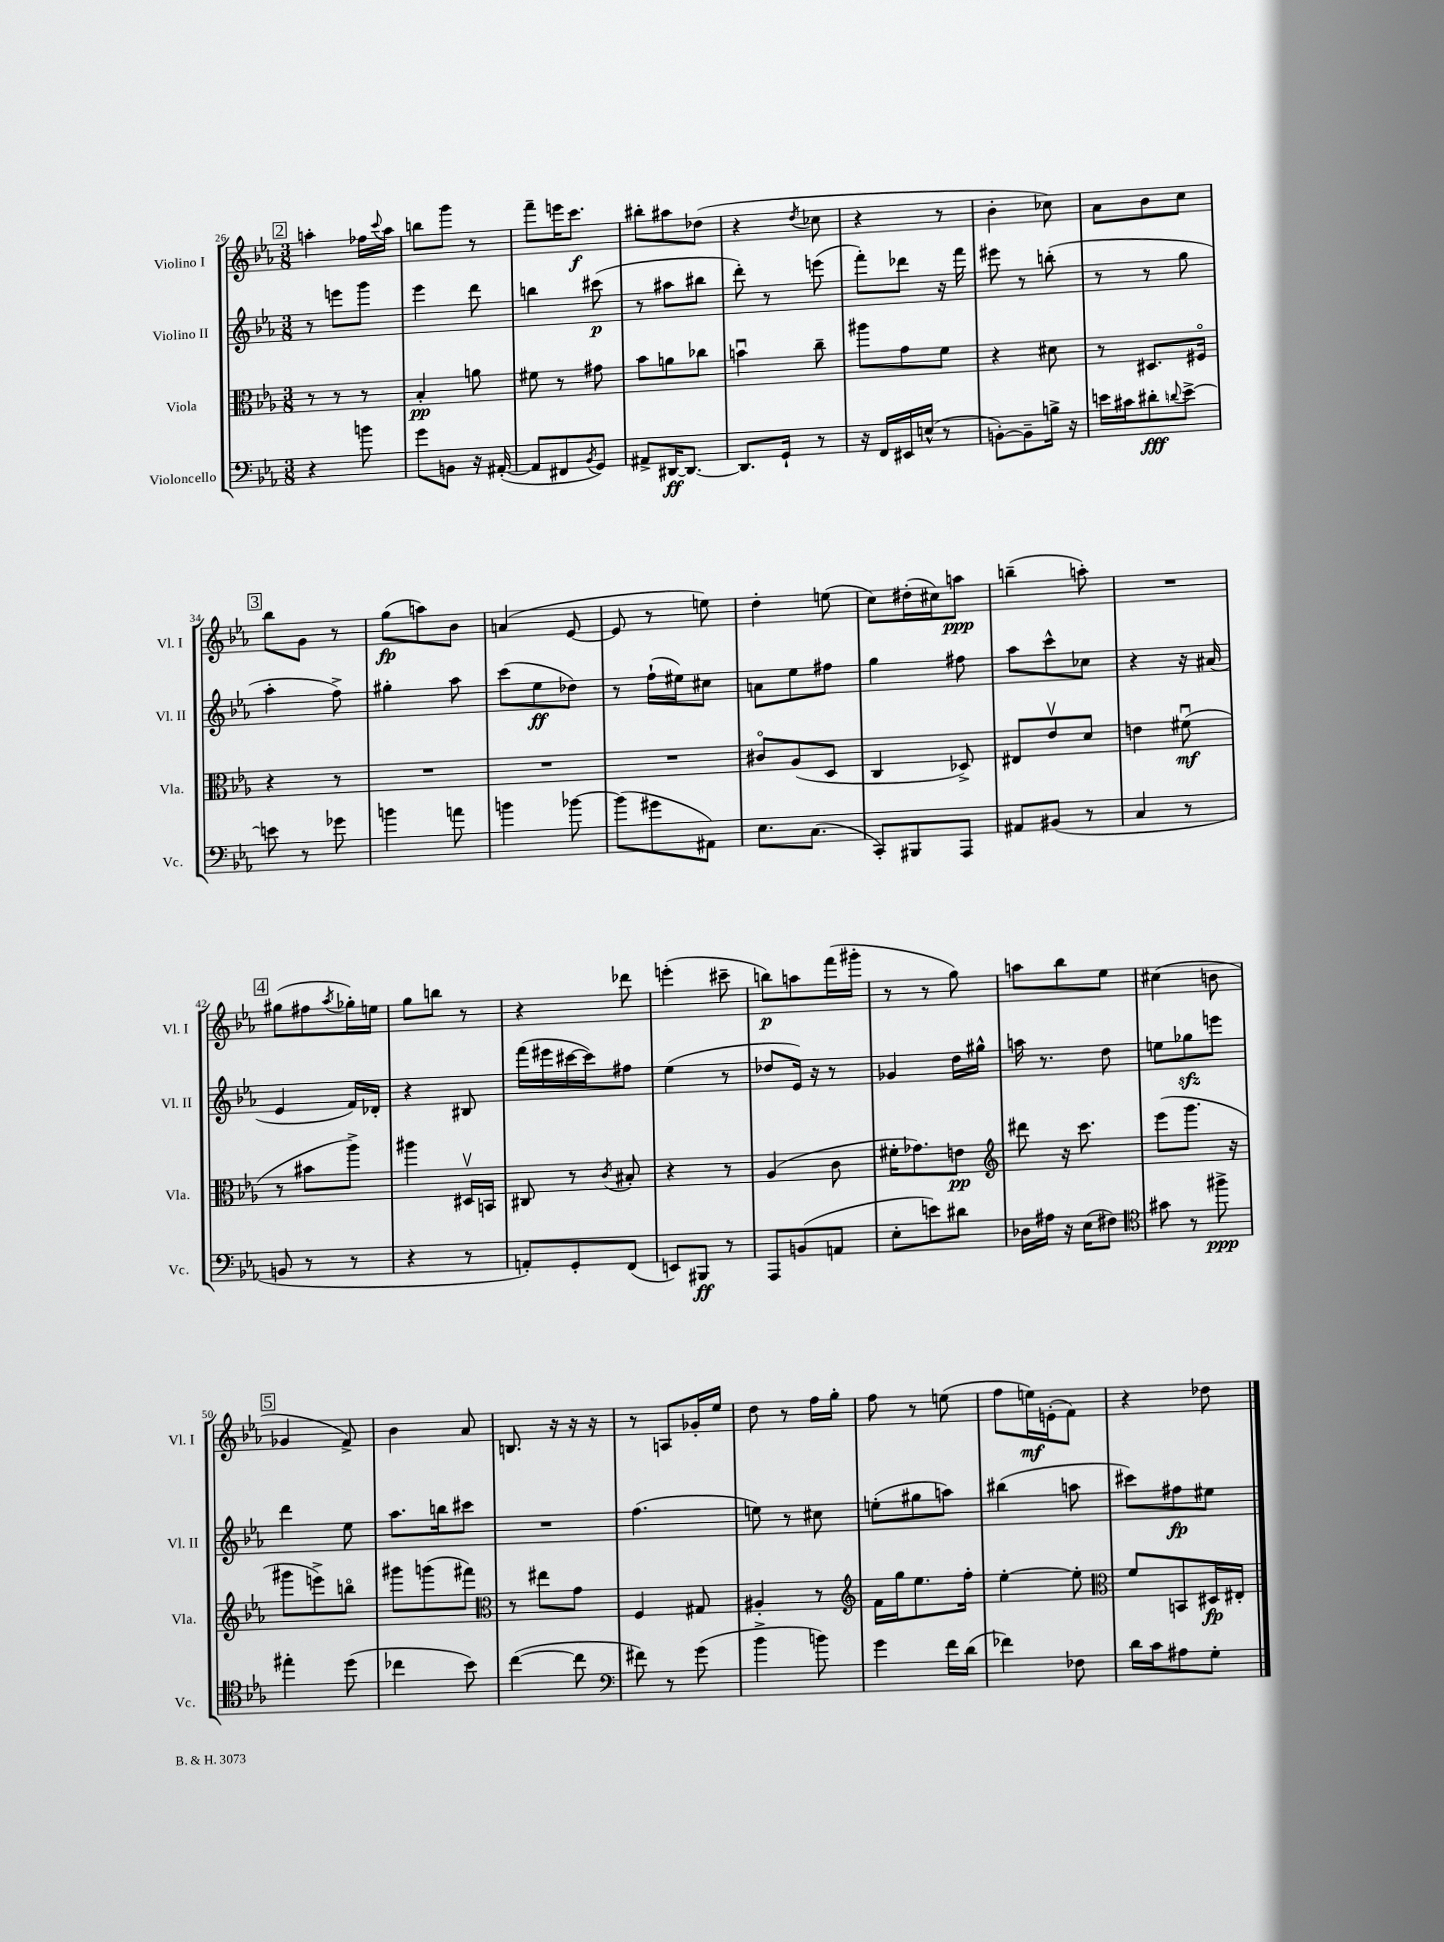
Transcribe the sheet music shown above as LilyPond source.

<<
\new StaffGroup <<
\new Staff = "s0" \with { instrumentName = "Violino I" shortInstrumentName = "Vl. I" } {
    \clef treble \key ees \major \numericTimeSignature \time 3/8
    \mark \markup { \box "2" } a''4-. fes''16 \appoggiatura { c'''8 } a''16 |
    b''8 g'''8 r8 |
    f'''8-- e'''16 c'''8.\f |
    bis''8-. ais''8 des''8( |
    r4 \acciaccatura { d''8 } ces''8 |
    r4 r8 |
    bes'4-. ces''8) |
    aes'8 bes'8 c''8 |
    \mark \markup { \box "3" } bes''8 g'8 r8 |
    g''8\fp( a''8) bes'8 |
    a'4( ees'8~ |
    ees'8 r8 e''8) |
    d''4-. e''8( |
    c''8) dis''16-.( cis''16) a''8\ppp |
    b''4--( a''8-.) |
    R4. |
    \mark \markup { \box "4" } gis''8( fis''8 \acciaccatura { aes''8 } ges''16-.) e''16 |
    g''8 b''8 r8 |
    r4 des'''8 |
    e'''4-.( cis'''8-- |
    b''8\p) a''8 f'''16( gis'''16-. |
    r8 r8 g''8) |
    a''8 bes''8 ees''8 |
    cis''4( b'8 |
    \mark \markup { \box "5" } ges'4 f'8->) |
    bes'4 aes'8 |
    b8. r16 r16 r16 |
    r8 a8 ges'16-. ees''16 |
    d''8 r8 f''16 g''16-. |
    f''8 r8 e''8( |
    f''8 e''16\mf) e'16-.( f'8) |
    r4 des''8 \bar "|." |
}
\new Staff = "s1" \with { instrumentName = "Violino II" shortInstrumentName = "Vl. II" } {
    \clef treble \key ees \major \numericTimeSignature \time 3/8
    \mark \markup { \box "2" } r8 e'''8 g'''8 |
    ees'''4 d'''8 |
    b''4 cis'''8\p( |
    r8 ais''8 bis''8 |
    d'''8-.) r8 e'''8( |
    f'''8-.) des'''8 r16 f'''16 |
    eis'''8 r8 b''8-.( |
    r8 r8 g''8 |
    \mark \markup { \box "3" } aes''4-. f''8->) |
    gis''4-. aes''8 |
    c'''8( ees''8\ff des''8) |
    r8 f''16-!( eis''16) cis''8 |
    a'8 ees''8 fis''8 |
    g''4 fis''8 |
    aes''8 c'''8-^ ces''8 |
    r4 r16 ais'16( |
    \mark \markup { \box "4" } ees'4 f'16) des'16-. |
    r4 bis8 |
    f'''16( eis'''16 cis'''16~ cis'''16) fis''8 |
    ees''4( r8 |
    des''8 ees'16) r16 r8 |
    ges'4 d''16 gis''16-^ |
    a''16 r8. d''8 |
    e''8 ges''8\sfz e'''8 |
    \mark \markup { \box "5" } d'''4 ees''8 |
    aes''8. b''16 cis'''8 |
    R4. |
    f''4.( |
    e''8) r8 cis''8 |
    e''8-.( gis''8 a''8) |
    bis''4( a''8 |
    cis'''8) fis''8\fp eis''8 \bar "|." |
}
\new Staff = "s2" \with { instrumentName = "Viola" shortInstrumentName = "Vla." } {
    \clef alto \key ees \major \numericTimeSignature \time 3/8
    \mark \markup { \box "2" } r8 r8 r8 |
    bes4-.\pp a'8 |
    fis'8 r8 gis'8 |
    bes'8 a'8 ces''8 |
    b'4\downbow c''8-- |
    ais''8 g'8 f'8 |
    r4 dis'8 |
    r8 dis8. fis16\flageolet |
    \mark \markup { \box "3" } r4 r8 |
    R4. |
    R4. |
    R4. |
    cis'8\flageolet aes8( d8 |
    c4 des8->) |
    eis8 ees'8\upbow d'8 |
    e'4 fis'8\downbow\mf( |
    \mark \markup { \box "4" } r8 bis'8 aes''8->) |
    ais''4 dis16\upbow b,16 |
    cis8 r8 \acciaccatura { c'8 } bis8-. |
    r4 r8 |
    aes4( c'8 |
    fis'16-. ges'8.) e'8\pp |
    \clef treble dis'''8 r16 c'''8. |
    ees'''8( g'''8. r16 |
    \mark \markup { \box "5" } gis'''8 e'''8->) b''8\flageolet |
    gis'''8 g'''8( fis'''8) |
    \clef alto r8 eis''8 g'8 |
    f4 gis8 |
    ais4-. r8 |
    \clef treble f'16 g''16 ees''8. f''16-. |
    ees''4~-. ees''8-. |
    \clef alto f'8 b,8 dis16\fp eis16-. \bar "|." |
}
\new Staff = "s3" \with { instrumentName = "Violoncello" shortInstrumentName = "Vc." } {
    \clef bass \key ees \major \numericTimeSignature \time 3/8
    \mark \markup { \box "2" } r4 b'8 |
    g'8 b,8 r16 ais,16~-.( |
    ais,8 fis,8 \acciaccatura { bes,8 } g,8) |
    ais,8-> dis,16~\ff dis,8.~ |
    dis,8. g,16-! r8 |
    r16 f,16 eis,16 e16-^( r8 |
    b,8~-.) b,8-- b16-> r16 |
    e'16 cis'16 dis'8-.\fff \appoggiatura { d'8 } e'8~-> |
    \mark \markup { \box "3" } e'8 r8 ges'8 |
    b'4 a'8 |
    b'4 bes'8~ |
    bes'8( gis'8 ais,8) |
    ees8. c8.( |
    c,8-.) bis,,8 aes,,8 |
    ais,8 bis,8( r8 |
    c4 r8 |
    \mark \markup { \box "4" } b,8 r8 r8 |
    r4 r8 |
    a,8-.) g,8-. f,8( |
    e,8) bis,,8\ff r8 |
    aes,,8 b,8( a,8 |
    ees8-. e'8) dis'8 |
    des16 ais16 r16 ees16( fis8) |
    \clef tenor gis'8 r8 fis''8->\ppp |
    \mark \markup { \box "5" } eis''4-. d''8( |
    ces''4 bes'8) |
    c''4~( c''8 |
    \clef bass fis'8) r8 g'8( |
    bes'4-> b'8) |
    g'4 f'16 d'16( |
    fes'4) fes8 |
    d'16 c'16 ais8 g8-. \bar "|." |
}
>>
>>
\layout { \context { \Score currentBarNumber = #26 } }
